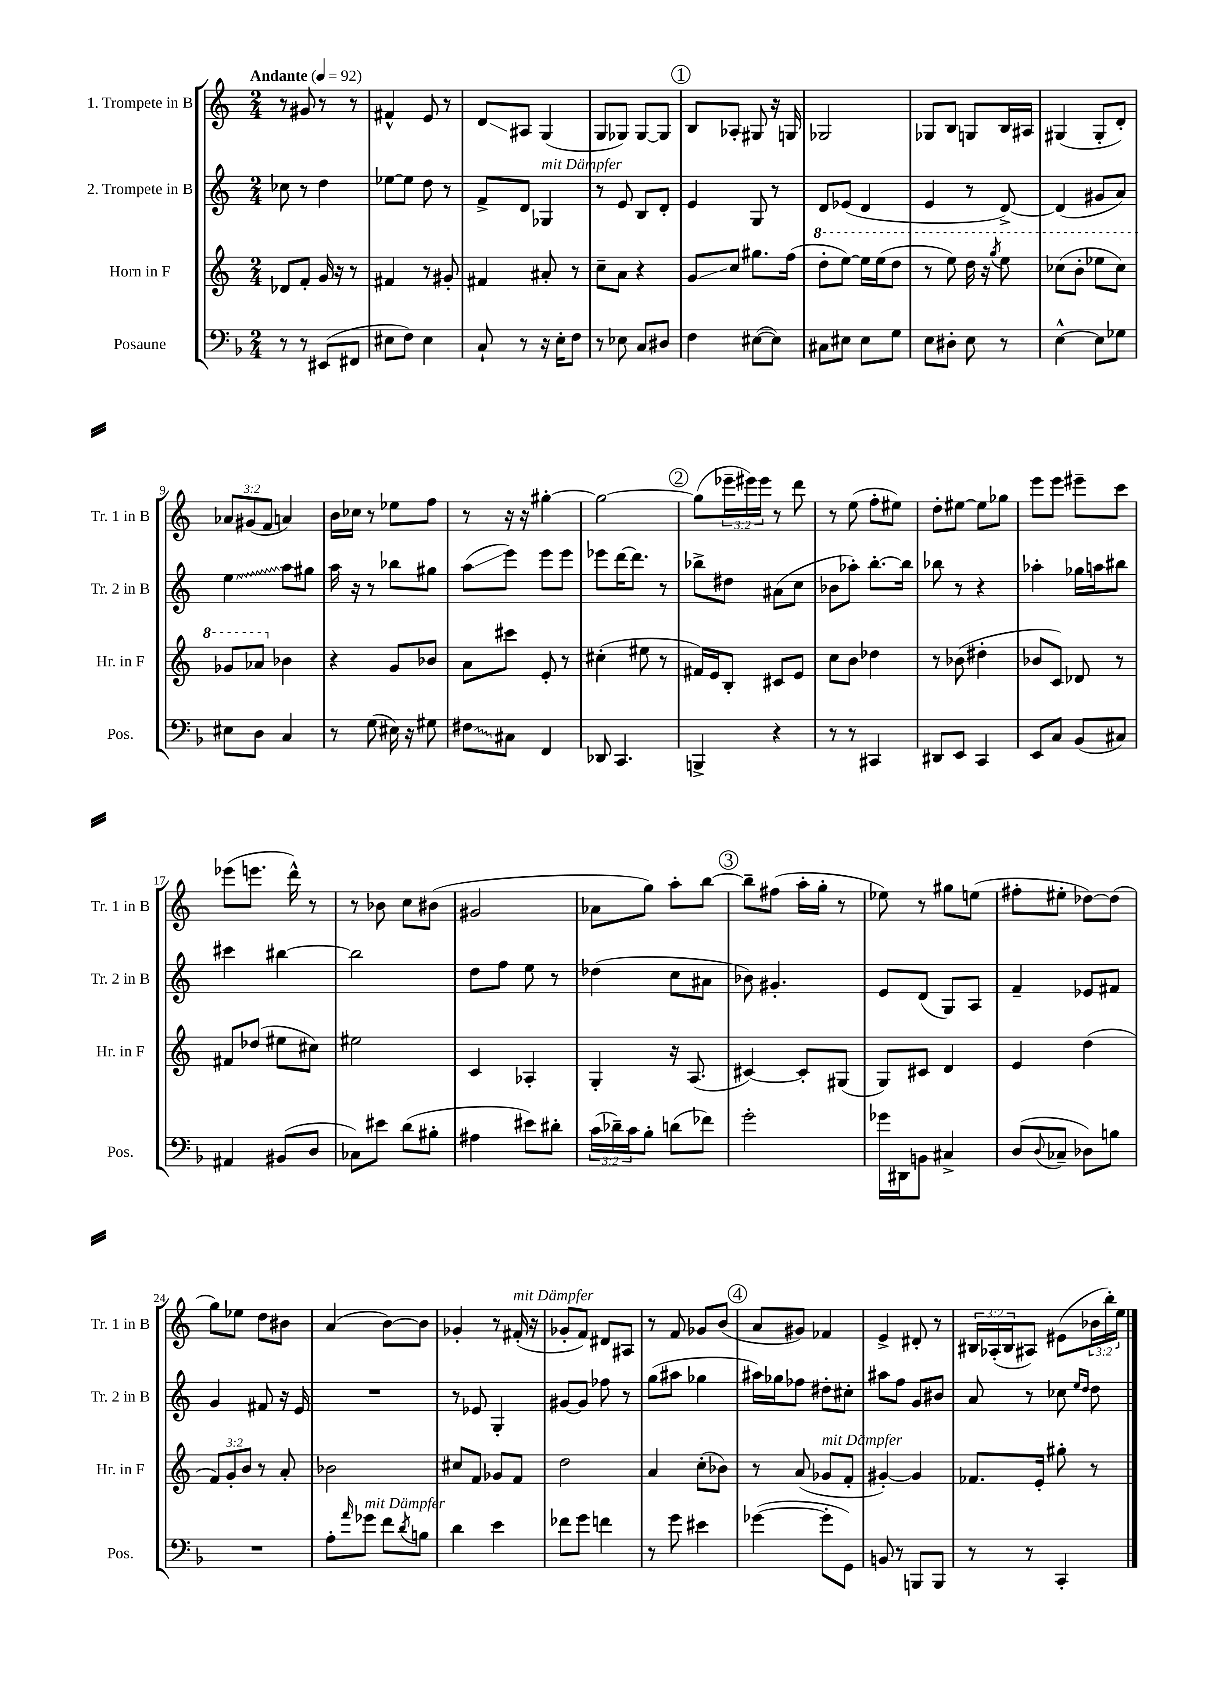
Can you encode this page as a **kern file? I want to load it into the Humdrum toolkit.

**kern	**kern	**kern	**kern
*staff4	*staff3	*staff2	*staff1
*clefF4	*clefG2	*clefG2	*clefG2
*k[b-]	*k[]	*k[]	*k[]
*M2/4	*M2/4	*M2/4	*M2/4
*MM92	*MM92	*MM92	*MM92
8r	8d-	8cc-	8r
8r	8f'	8r	8g#
(8EE#	16g	4dd	8r
.	16r	.	.
8FF#	8r	.	8r
=	=	=	=
8E#	4f#	[8ee-	4f#^^
8F)	.	8ee-]	.
4E#	8r	8dd	8e
.	8g#'	8r	8r
=	=	=	=
8C`	4f#	8f^	8d
8r	.	8d	8A#
16r	8a#'	4G-	(4G
16E'	.	.	.
8F	8r	.	.
=	=	=	=
8r	8cc~	8r	8G
8E-	8a	8e	8G-)
8C	4r	8B	[8G-
8D#	.	8d'	8G-]
=	=	=	=
4F	8g	4e	8B
.	8cc	.	8A-'
([8E#	8.gg#	8G	8G#
8E#])	.	8r	16r
.	(16ff	.	16G
=	=	=	=
8C#	8ddd'	8d	2G-
8E#	[8eee)	(8e-	.
8E#	16eee]	4d	.
.	(16eee	.	.
8G	8ddd	.	.
=	=	=	=
8E	8r	4e	8G-
8D#'	8eee)	.	8B
8E	16ddd	8r	8G
.	16r	.	.
.	8qggg	.	.
8r	8eee	[8d^)	16B
.	.	.	16A#
=	=	=	=
[4E^^	(8ccc-	(4d]	(4G#
.	8bb'	.	.
8E]	8eee-	8g#	8G#'
8G-	8ccc-)	8a)	8d')
=	=	=	=
8E#	8gg-	4ee	12a-
.	.	.	(12g#
8D	8aa-	.	.
.	.	.	12f
4C	4b-	8aa	4a)
.	.	8gg#	.
=	=	=	=
8r	4r	16aa	16b
.	.	16r	16cc-
(8G	.	8r	8r
16E#)	8g	8bb-	8ee-
16r	.	.	.
8G#	8b-	8gg#	8ff
=	=	=	=
8F#	8a	(8aa	8r
8C#	8ccc#	8eee)	16r
.	.	.	16r
4FF	8e'	8eee	[4gg#'
.	8r	8eee	.
=	=	=	=
8DD-	(4cc#'	8eee-	2gg#_
4.CC	.	[16ddd	.
.	.	8.ddd]	.
.	8ee#	.	.
.	8r	8r	.
=	=	=	=
4BBB^	16f#)	8bb-^	(8gg#]
.	16e	.	.
.	8B'	8dd#	24eee-~
.	.	.	24eee#)
.	.	.	24eee#
4r	8c#	(8a#	8r
.	8e	8cc	8ddd
=	=	=	=
8r	8cc	8b-	8r
8r	8b	8aa-')	(8ee
4CC#	4dd-	[8.bb'	8ff'
.	.	.	8ee#)
.	.	16bb]	.
=	=	=	=
8DD#	8r	8bb-	8dd'
8EE	(8b-	8r	[8ee#
4CC	4dd#'	4r	8ee#]
.	.	.	8gg-
=	=	=	=
8EE	8b-	4aa-'	8eee
8C	8c)	.	8eee
(8BB-	8d-	16gg-	8eee#~
.	.	16aa	.
8C#)	8r	8bb#	8ccc
=	=	=	=
4AA#	8f#	4ccc#	(8eee-
.	(8dd-	.	8.eee
(8BB#	8ee#	[4bb#	.
.	.	.	16ddd^^)
8D	8cc#)	.	8r
=	=	=	=
8C-)	2ee#	2bb#]	8r
8e#	.	.	8b-
(8d	.	.	8cc
8B#'	.	.	(8b#
=	=	=	=
4A#	4c	8dd	2g#
.	.	8ff	.
8e#)	4A-'	8ee	.
8d#'	.	8r	.
=	=	=	=
(24c	4G'	(4dd-	8a-
24d-~)	.	.	.
24c	.	.	.
8B-'	.	.	8gg)
(8d	16r	8cc	8aa'
.	(8.A	.	.
8f-)	.	8a#	[8bb
=	=	=	=
2g'	[4c#)	8b-)	8bb~]
.	.	4.g#'	(8ff#
.	8c#']	.	16aa'
.	.	.	16gg'
.	(8G#	.	8r
=	=	=	=
16g-	8G)	8e	8ee-)
16DD#	.	.	.
8BB	8c#	(8d	8r
4C#^	4d	8G)	8gg#
.	.	8A	(8ee
=	=	=	=
(8D	4e	4f~	8ff#'
8qqD	.	.	.
8C-~	.	.	8ee#'
8D-)	(4dd	8e-	[8dd-)
8B	.	8f#	(8dd-]
=	=	=	=
2r	12f)	4g	8gg)
.	12g'	.	.
.	.	.	8ee-
.	12b	.	.
.	8r	8f#	8dd
.	8a'	16r	8b#
.	.	16e	.
=	=	=	=
8A'	2b-	2r	(4a
16qqa	.	.	.
8g-	.	.	.
8f	.	.	[8b)
8qd	.	.	.
8B	.	.	8b]
=	=	=	=
4d	8cc#	8r	4g-'
.	8f	8e-	.
4e	8g-	4G'	8r
.	8f	.	(16f#'
.	.	.	16r
=	=	=	=
8f-	2dd	[8g#	8g-'
8g	.	8g#]	8f)
4f	.	8ff-	8d#
.	.	8r	8A#
=	=	=	=
8r	4a	(8gg	8r
8g	.	8aa#	8f
4e#	(8cc'	4gg-	8g-
.	8b-)	.	(8b
=	=	=	=
([4g-	8r	16aa#)	8a
.	.	16gg-	.
.	(8a	8ff-	8g#)
8g-']	8g-	8dd#'	4f-
8GG)	8f'	8cc#'	.
=	=	=	=
8BB	[4g#')	8aa#	4e^
8r	.	8ff	.
8BBB	4g#]	8g	8d#'
8BBB	.	8b#	8r
=	=	=	=
8r	8.f-	8a	24B#
.	.	.	(24A-'
.	.	.	24B#
8r	.	8r	8A#)
.	16e'	.	.
4CC'	8gg#'	8cc-	(8e#
.	.	16qqee	.
.	.	16qqdd	.
.	8r	8dd	24b-
.	.	.	24bb')
.	.	.	24ee
==	==	==	==
*-	*-	*-	*-
